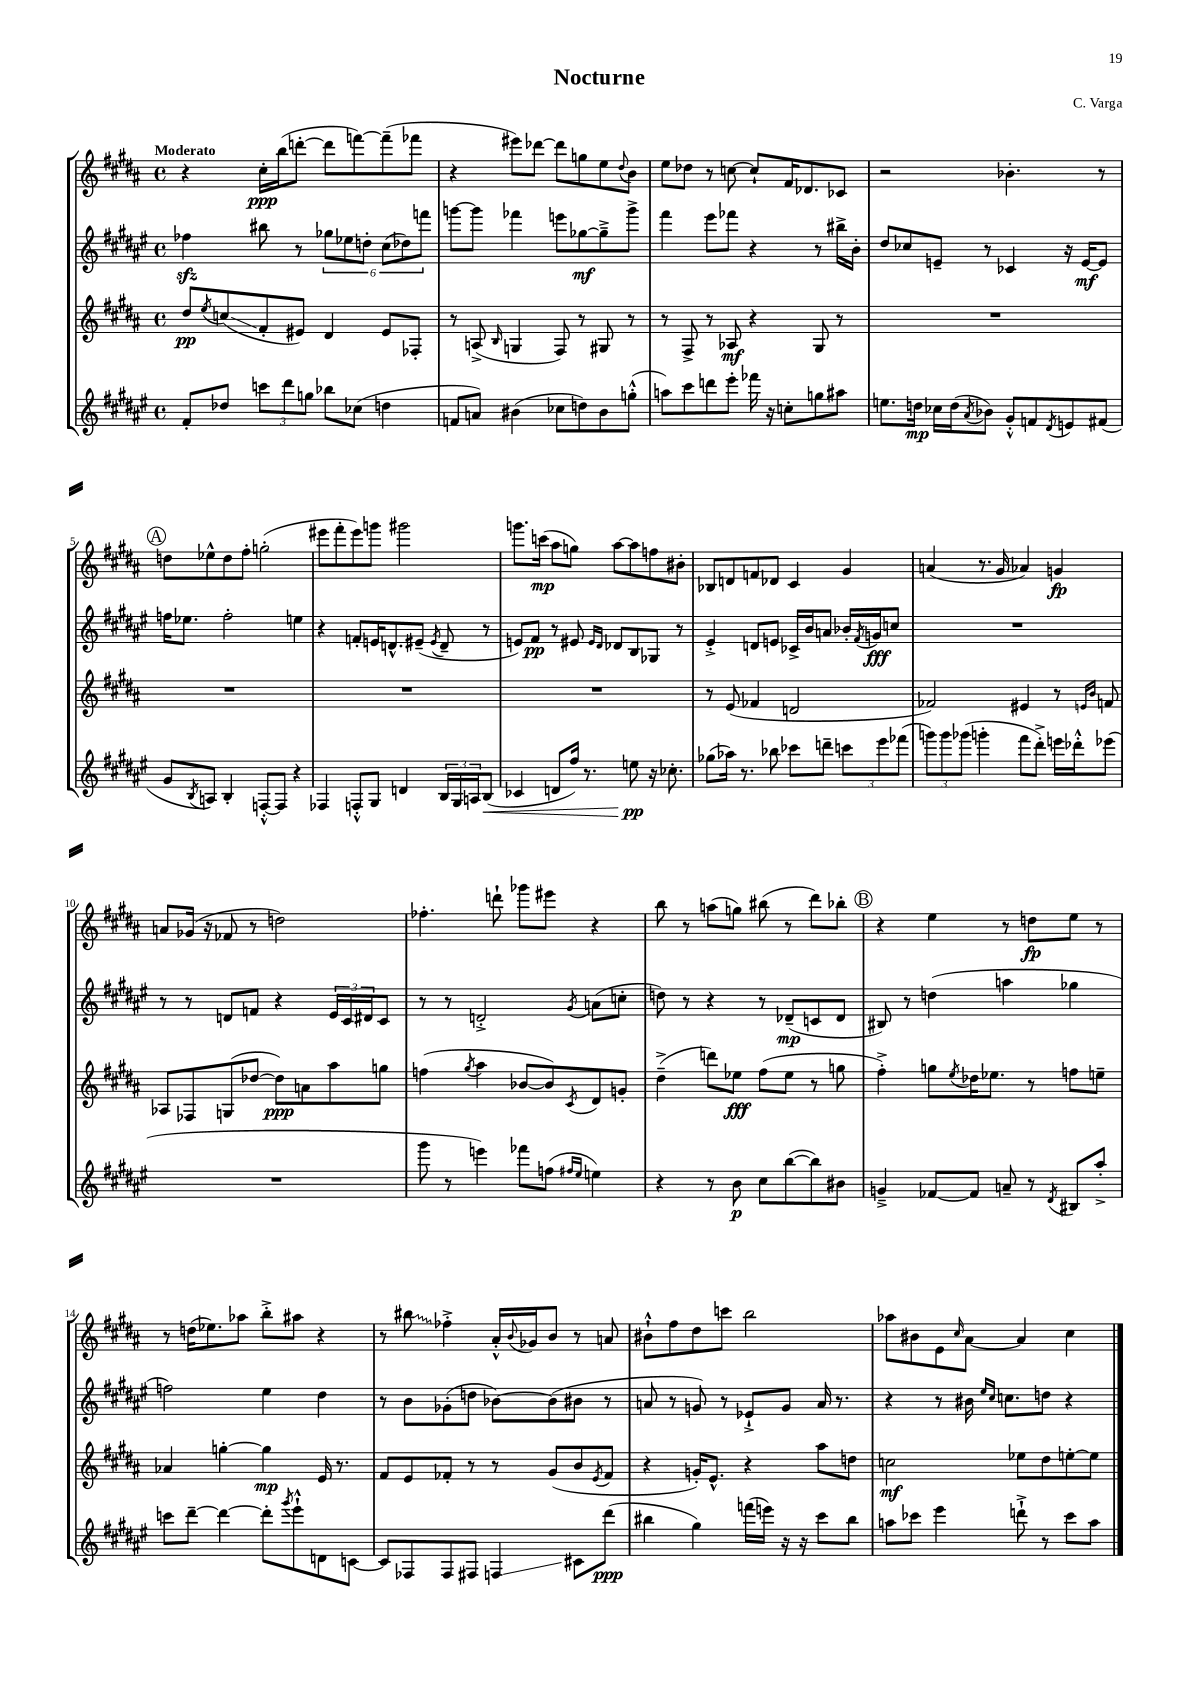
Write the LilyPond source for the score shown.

\header { title = "Nocturne" composer = "C. Varga" }
<<
\new StaffGroup <<
\new Staff = "s0" {
    \clef treble \key b \major \defaultTimeSignature \time 4/4 \tempo "Moderato"
    r4 cis''16-.\ppp b''16( d'''8~-. d'''8 f'''8~) f'''8--( fes'''8 |
    r4 eis'''8) des'''8~ des'''8 g''8 e''8 \appoggiatura { dis''8 } b'8 |
    e''8 des''8 r8 c''8~ c''8-! fis'16 des'8. ces'8 |
    r2 bes'4.-. r8 |
    \mark \markup { \circle "A" } d''8 ees''8-^ d''8 fis''8-. g''2-.( |
    eis'''8 fis'''8-. eis'''8) g'''8 gis'''2 |
    g'''8. c'''16\mp( ais''8 g''8) ais''8~ ais''8 f''8 bis'8-. |
    bes8 d'8 f'8 des'8 cis'4 gis'4 |
    a'4( r8. gis'16 aes'4) g'4\fp |
    a'8 ges'16( r16 fes'8 r8 d''2) |
    fes''4.-. d'''8-! ges'''8 eis'''8 r4 |
    b''8 r8 a''8( g''8) bis''8( r8 dis'''8) bes''8-. |
    \mark \markup { \circle "B" } r4 e''4 r8 d''8\fp e''8 r8 |
    r8 d''16( ees''8.) aes''8 b''8-.-> ais''8 r4 |
    r8 \once \override Glissando.style = #'zigzag bis''8\glissando fes''4-.-> ais'16-.-^ \appoggiatura { b'8 } ges'16 b'8 r8 a'8 |
    bis'8-!-^ fis''8 dis''8 c'''8 b''2 |
    aes''8 bis'8 e'8 \grace { cis''16 } ais'8~ ais'4 cis''4 \bar "|." |
}
\new Staff = "s1" {
    \clef treble \key fis \major \defaultTimeSignature \time 4/4
    fes''4\sfz bis''8 r8 \tuplet 6/4 { ges''8 ees''8 d''8-. cis''8( des''8) f'''8 } |
    g'''8~ g'''8 fes'''4 e'''8 ges''8~\mf ges''8---> g'''8-> |
    fis'''4 eis'''8 fes'''8 r4 r8 bis''16-> b'16-. |
    dis''8 ces''8 e'8-- r8 ces'4 r16 e'16~\mf e'8 |
    \mark \markup { \circle "A" } f''16 ees''8. f''2-. e''4 |
    r4 f'8-. e'16 d'8.-^ eis'8--( \acciaccatura { eis'8 } d'8-- r8 |
    e'8) fis'8\pp r8 eis'8 \grace { eis'16 dis'16 } des'8 b8 ges8 r8 |
    eis'4-.-> d'8 e'8 ces'16-> b'16 a'8 bes'16-. \acciaccatura { fis'8 } g'16\fff c''8 |
    R1 |
    r8 r8 d'8 f'8 r4 \tuplet 3/2 { eis'16 cis'16 dis'16 } cis'8 |
    r8 r8 d'2-.-> \acciaccatura { gis'8 } a'8( c''8-. |
    d''8) r8 r4 r8 des'8--\mp( c'8 des'8 |
    \mark \markup { \circle "B" } bis8) r8 d''4( a''4 ges''4 |
    f''2) eis''4 dis''4 |
    r8 b'8 ges'8-.( d''8 bes'8~) bes'8( bis'8 r8 |
    a'8 r8 g'8) r8 ees'8-!-> g'8 a'16 r8. |
    r4 r8 bis'16 \grace { eis''16 cis''16 } c''8. d''8 r4 \bar "|." |
}
\new Staff = "s2" {
    \clef treble \key b \major \defaultTimeSignature \time 4/4
    dis''8\pp \acciaccatura { e''8 } c''8\glissando( fis'8-. eis'8) dis'4 eis'8 fes8-. |
    r8 a8->( \grace { b16 } g4 fis8) r8 gis8 r8 |
    r8 fis8-> r8 aes8\mf r4 gis8 r8 |
    R1 |
    \mark \markup { \circle "A" } R1 |
    R1 |
    R1 |
    r8 e'8( fes'4 d'2 |
    fes'2) eis'4 r8 \grace { e'16 b'16 } f'8 |
    aes8 fes8 g8( des''8~ des''8\ppp) a'8 ais''8 g''8 |
    f''4( \acciaccatura { gis''8 } ais''4 bes'8~ bes'8) \acciaccatura { cis'8 } dis'8 g'8-. |
    dis''4--->( d'''8) ees''8\fff fis''8( ees''8 r8 g''8 |
    \mark \markup { \circle "B" } fis''4-.->) g''8 \acciaccatura { e''8 } des''16 ees''8. r8 f''8 e''8-- |
    aes'4 g''4~-. g''4\mp e'16 r8. |
    fis'8 e'8 fes'8-. r8 r8 gis'8( b'8 \acciaccatura { e'8 } fes'8 |
    r4 g'16-.) e'8.-^ r4 ais''8 d''8 |
    c''2\mf ees''8 dis''8 e''8~-. e''8 \bar "|." |
}
\new Staff = "s3" {
    \clef treble \key fis \major \defaultTimeSignature \time 4/4
    fis'8-. des''8 \tuplet 3/2 { c'''8 dis'''8 g''8 } bes''8 ces''8( d''4 |
    f'8 a'8) bis'4( ces''8 d''8) bis'8 g''8-.-^( |
    a''8) cis'''8 d'''8 eis'''8-. fes'''16 r16 c''8-. g''8 ais''8 |
    e''8. d''16\mp ces''16 d''16( \acciaccatura { ais'8 } bes'8) gis'8-.-^ f'8 \acciaccatura { dis'8 } e'8 fis'8( |
    \mark \markup { \circle "A" } gis'8 \acciaccatura { b8 } a8) b4-. f8~-.-^ f8 r4 |
    fes4 f8-.-^ gis8 d'4 \tuplet 3/2 { b16 gis16 a16 } b8\<( |
    ces'4 d'8 fis''16) r8. e''8\pp\! r16 ces''8.-. |
    ges''8( aes''16) r8. bes''8 ces'''8 d'''8-- \tuplet 3/2 { c'''8 eis'''8 fes'''8( } |
    \tuplet 3/2 { g'''8) g'''8 ges'''8( } g'''4-. fis'''8 dis'''8-.->) e'''16 des'''16-.-^ ees'''8( |
    R1 |
    gis'''8 r8 e'''4) fes'''8 f''8( \grace { fis''16 eis''16 } e''4) |
    r4 r8 b'8\p cis''8 b''8~( b''8) bis'8 |
    \mark \markup { \circle "B" } g'4---> fes'8~ fes'8 a'8-- r8 \acciaccatura { dis'8 } bis8 ais''8-.-> |
    c'''8 dis'''8~-- dis'''4~ dis'''8-. \acciaccatura { gis'''8 } eis'''8-!-^ d'8 c'8~ |
    c'8 fes8 fes8 fis8 f4\glissando cis'8 dis'''8\ppp( |
    bis''4 gis''4) f'''16( e'''16) r16 r16 cis'''8 bis''8 |
    a''8 ces'''8 eis'''4 d'''8-!-> r8 ces'''8 a''8 \bar "|." |
}
>>
>>
